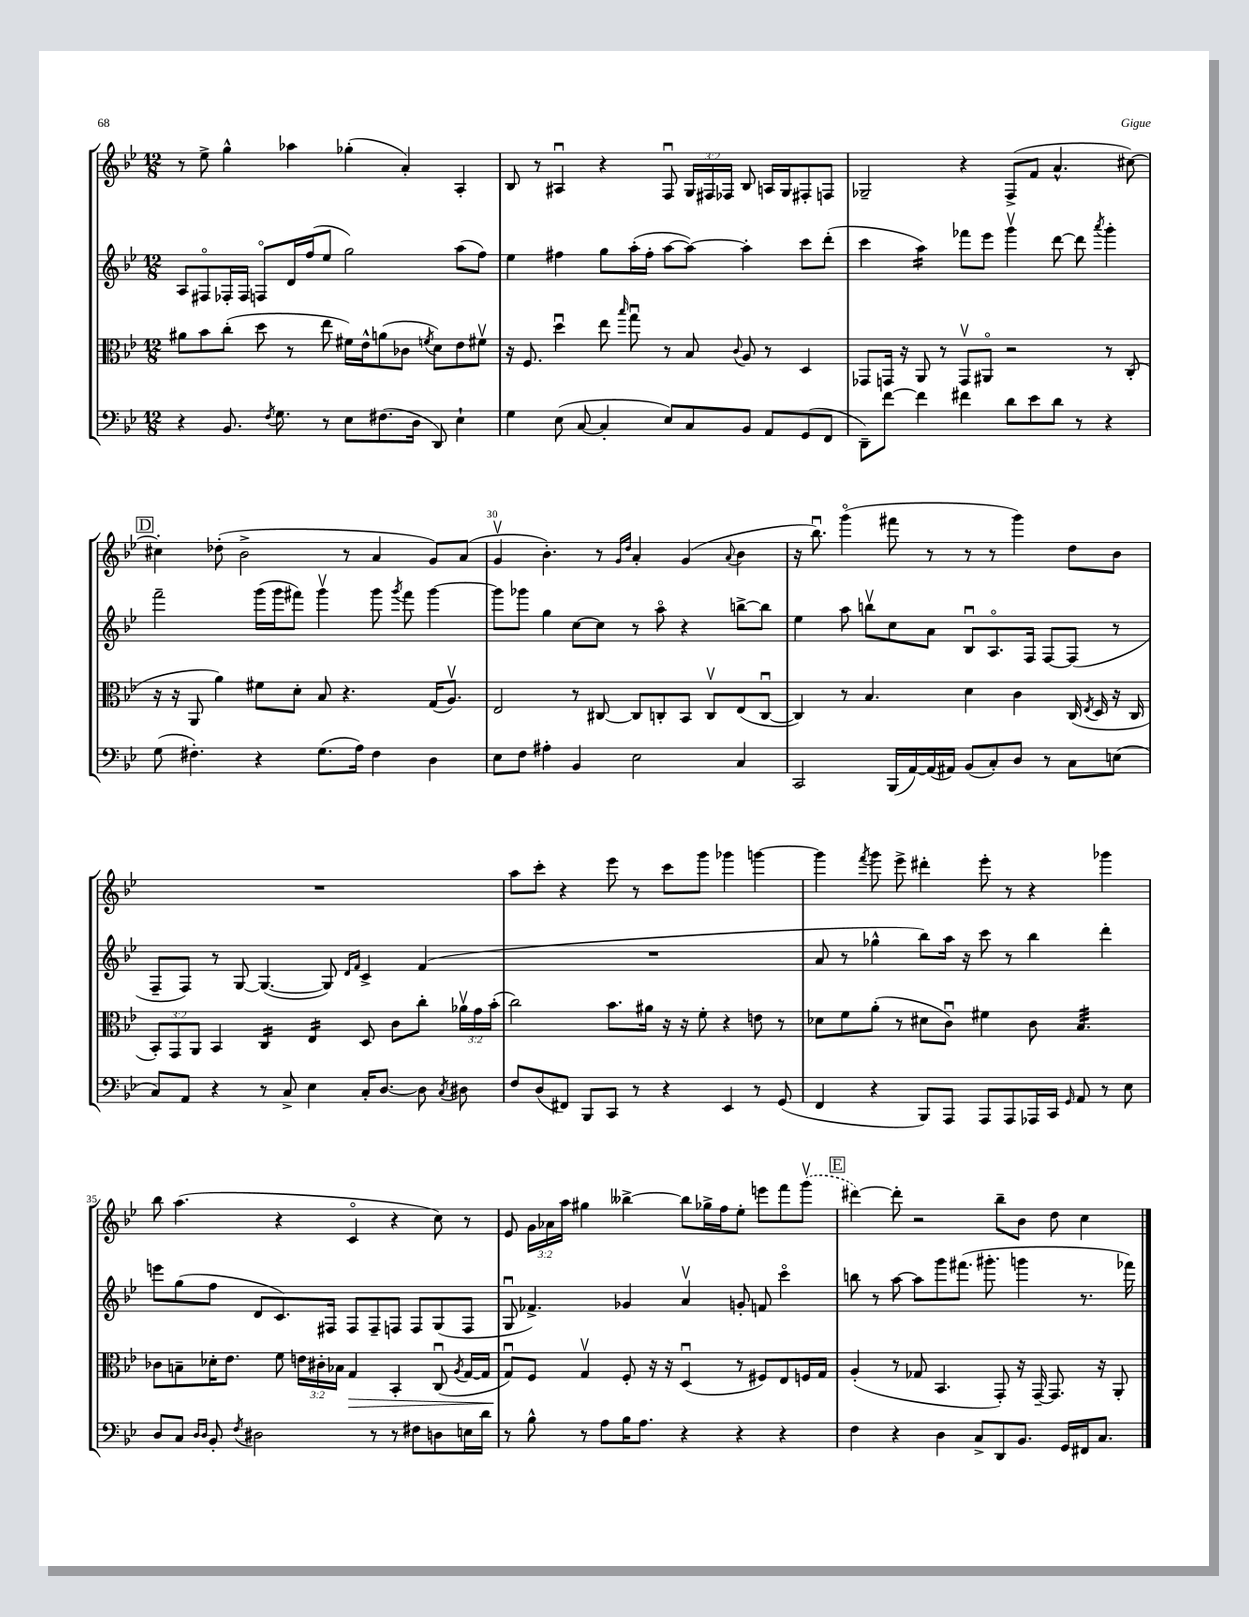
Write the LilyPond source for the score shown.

<<
\new StaffGroup <<
\new Staff = "s0" {
    \clef treble \key bes \major \numericTimeSignature \time 12/8 \override Staff.TupletNumber.text = #tuplet-number::calc-fraction-text
    \autoBeamOff r8 ees''8-> g''4-^ aes''4 ges''4-.( a'4-.) a4-. |
    bes8 r8 ais4\downbow r4 f8\downbow \tuplet 3/2 { g16[ fis16 fes16] } bes8 a16[ g16 fis8-. f8] |
    ges2-- r4 f8[->( f'8] a'4.-^ cis''8~) |
    \mark \markup { \box "D" } cis''4-. des''8-.( bes'2-> r8 a'4 g'8[) a'8]( |
    g'4\upbow bes'4.-.) r8 \grace { g'16[ d''16] } a'4-. g'4( \appoggiatura { a'8 } bes'4 |
    r16 bes''8.\downbow) g'''4\flageolet( fis'''8 r8 r8 r8 g'''4) d''8[ bes'8] |
    R1. |
    a''8[ c'''8]-. r4 ees'''8 r8 c'''8[ g'''8] ges'''4 g'''4~ |
    g'''4 \acciaccatura { f'''8 } g'''8 ees'''8-> dis'''4-. ees'''8-. r8 r4 ges'''4 |
    bes''8 a''4.( r4 c'4\flageolet r4 c''8) r8 |
    ees'8 \tuplet 3/2 { g'16[ aes'16 a''16] } gis''4 beses''4~-> beses''8[ ges''16-> f''16 ees''8]-. e'''8[ f'''8 \once \slurDashed g'''8]\upbow( |
    \mark \markup { \box "E" } dis'''4~) dis'''8-. r2 bes''8[-- bes'8] d''8 c''4 \bar "|." |
}
\new Staff = "s1" {
    \clef treble \key bes \major \numericTimeSignature \time 12/8
    \autoBeamOff a8[ fis8\flageolet fes16-. fes16] f8[\flageolet d'16 f''16( ees''8] g''2) a''8[( f''8]) |
    ees''4 fis''4 g''8[ a''16-.( fis''16]-. a''8[~ a''8]~) a''4-. c'''8[ d'''8]-.( |
    c'''4 a''4:16) fes'''8[ ees'''8] g'''4\upbow d'''8~ d'''8 \acciaccatura { a'''8 } g'''4-. |
    \mark \markup { \box "D" } f'''2-- g'''16[( g'''16 fis'''8]) g'''4\upbow g'''8 \acciaccatura { g'''8 } fis'''8 g'''4~ |
    g'''8[ ges'''8] g''4 c''8[~ c''8] r8 a''8\flageolet r4 b''8[~-> b''8] |
    ees''4 a''8 b''8[\upbow c''8 a'8] bes8[\downbow a8.\flageolet f16] f8[~ f8]( r8 |
    f8[-- f8]) r8 g8~ g4.~( g8) \grace { d'16[ f'16] } c'4-> f'4( |
    R1. |
    a'8 r8 ges''4-^ bes''8[) a''16] r16 c'''8 r8 bes''4 d'''4-. |
    e'''8[ g''8( f''8] d'8[ c'8.) fis16] fis8[ fis8-- f8] f8[ g8( f8] |
    g8\downbow fes'4.->) ges'4 a'4\upbow g'8-. f'8 c'''4\flageolet |
    \mark \markup { \box "E" } b''8 r8 a''8~ a''8[ g'''8 fis'''8.]( gis'''8.-. g'''4 r8. fes'''16) \bar "|." |
}
\new Staff = "s2" {
    \clef alto \key bes \major \numericTimeSignature \time 12/8 \override Staff.TupletNumber.text = #tuplet-number::calc-fraction-text
    \autoBeamOff ais'8[ bes'8 c''8]-.( d''8 r8 ees''8 fis'16[) ees'16-^ a'8( ces'8] \acciaccatura { f'8 } d'8[) ees'8 fis'8]\upbow |
    r16 f8. d''4\downbow ees''8 \grace { bes''16 } g''8\downbow r8 bes8 \appoggiatura { c'8 } a8 r8 d4 |
    ges,8[ g,16] r16 a,8 r8 g,8[\upbow ais,8]\flageolet r2 r8 c8-.( |
    \mark \markup { \box "D" } r16 r16 a,8 a'4) fis'8[ d'8]-. bes8 r4. g16[( a8.]\upbow) |
    ees2 r8 cis8~ cis8[ c8-. bes,8] c8[\upbow ees8( c8]~\downbow |
    c4) r8 bes4. d'4 c'4 c16( \acciaccatura { ees8 } d16 r16 c16 |
    \tuplet 3/2 { bes,8[-.) g,8 a,8] } bes,4 c4:16 ees4:16 d8 c'8[ c''8]-. \tuplet 3/2 { aes'16[\upbow g'16 bes'16]-.( } |
    c''2) bes'8.[ ais'16] r16 r16 f'8-. r4 e'8 r8 |
    des'8[ f'8 a'8]-.( r8 dis'8[ c'8]\downbow) fis'4 c'8 bes4.:32 |
    ces'8[ b8-- des'16-. ees'8.] f'8 \tuplet 3/2 { e'16[ cis'16-. bes16] } g4\> bes,4-. c8\downbow( \acciaccatura { a8 } g16[~ g16] |
    g8[\downbow\!) f8] g4\upbow f8-. r16 r16 d4\downbow( r8 fis8[) ees8 f16 g16] |
    \mark \markup { \box "E" } a4-.( r8 ges8 bes,4. g,8-.) r16 g,16~-- g,8. r16 a,8-. \bar "|." |
}
\new Staff = "s3" {
    \clef bass \key bes \major \numericTimeSignature \time 12/8
    \autoBeamOff r4 bes,8. \acciaccatura { f8 } g8. r8 ees8[ fis8.( d16] d,8) ees4-! |
    g4 ees8( c8~ c4-. ees8[) c8 bes,8] a,8[ g,8( f,8] |
    d,8[--) f'8]~ f'4 fis'4 d'8[ ees'8 d'8] r8 r4 |
    \mark \markup { \box "D" } g8( fis4.-.) r4 g8.[( a16]) fis4 d4 |
    ees8[ f8] ais4-. bes,4 ees2 c4 |
    c,2 bes,,16[( a,16~) a,16( ais,16]) bes,8[( c8-.) d8] r8 c8[ e8]( |
    c8[) a,8] r4 r8 c8-> ees4 c16[-. d8.]~ d8 \acciaccatura { c8 } dis8 |
    f8[ d8( fis,8]) bes,,8[ c,8] r8 r4 ees,4 r8 g,8( |
    f,4 r4 bes,,8[) a,,8] a,,8[ a,,8 aes,,16 c,16] \grace { g,16 } a,8 r8 ees8 |
    d8[ c8] \grace { d16[ d16] } bes,8-. \acciaccatura { f8 } dis2 r8 r8 fis8[ d8 e16 d'16] |
    r8 bes8-^ r8 a8[ bes16 a8.] r4 r4 r4 |
    \mark \markup { \box "E" } f4 r4 d4 c8[-> d,8 bes,8.] g,16[ fis,16 c8.] \bar "|." |
}
>>
>>
\layout { \context { \Score currentBarNumber = #26 \override BarNumber.break-visibility = ##(#f #t #t) barNumberVisibility = #(every-nth-bar-number-visible 5) } }
